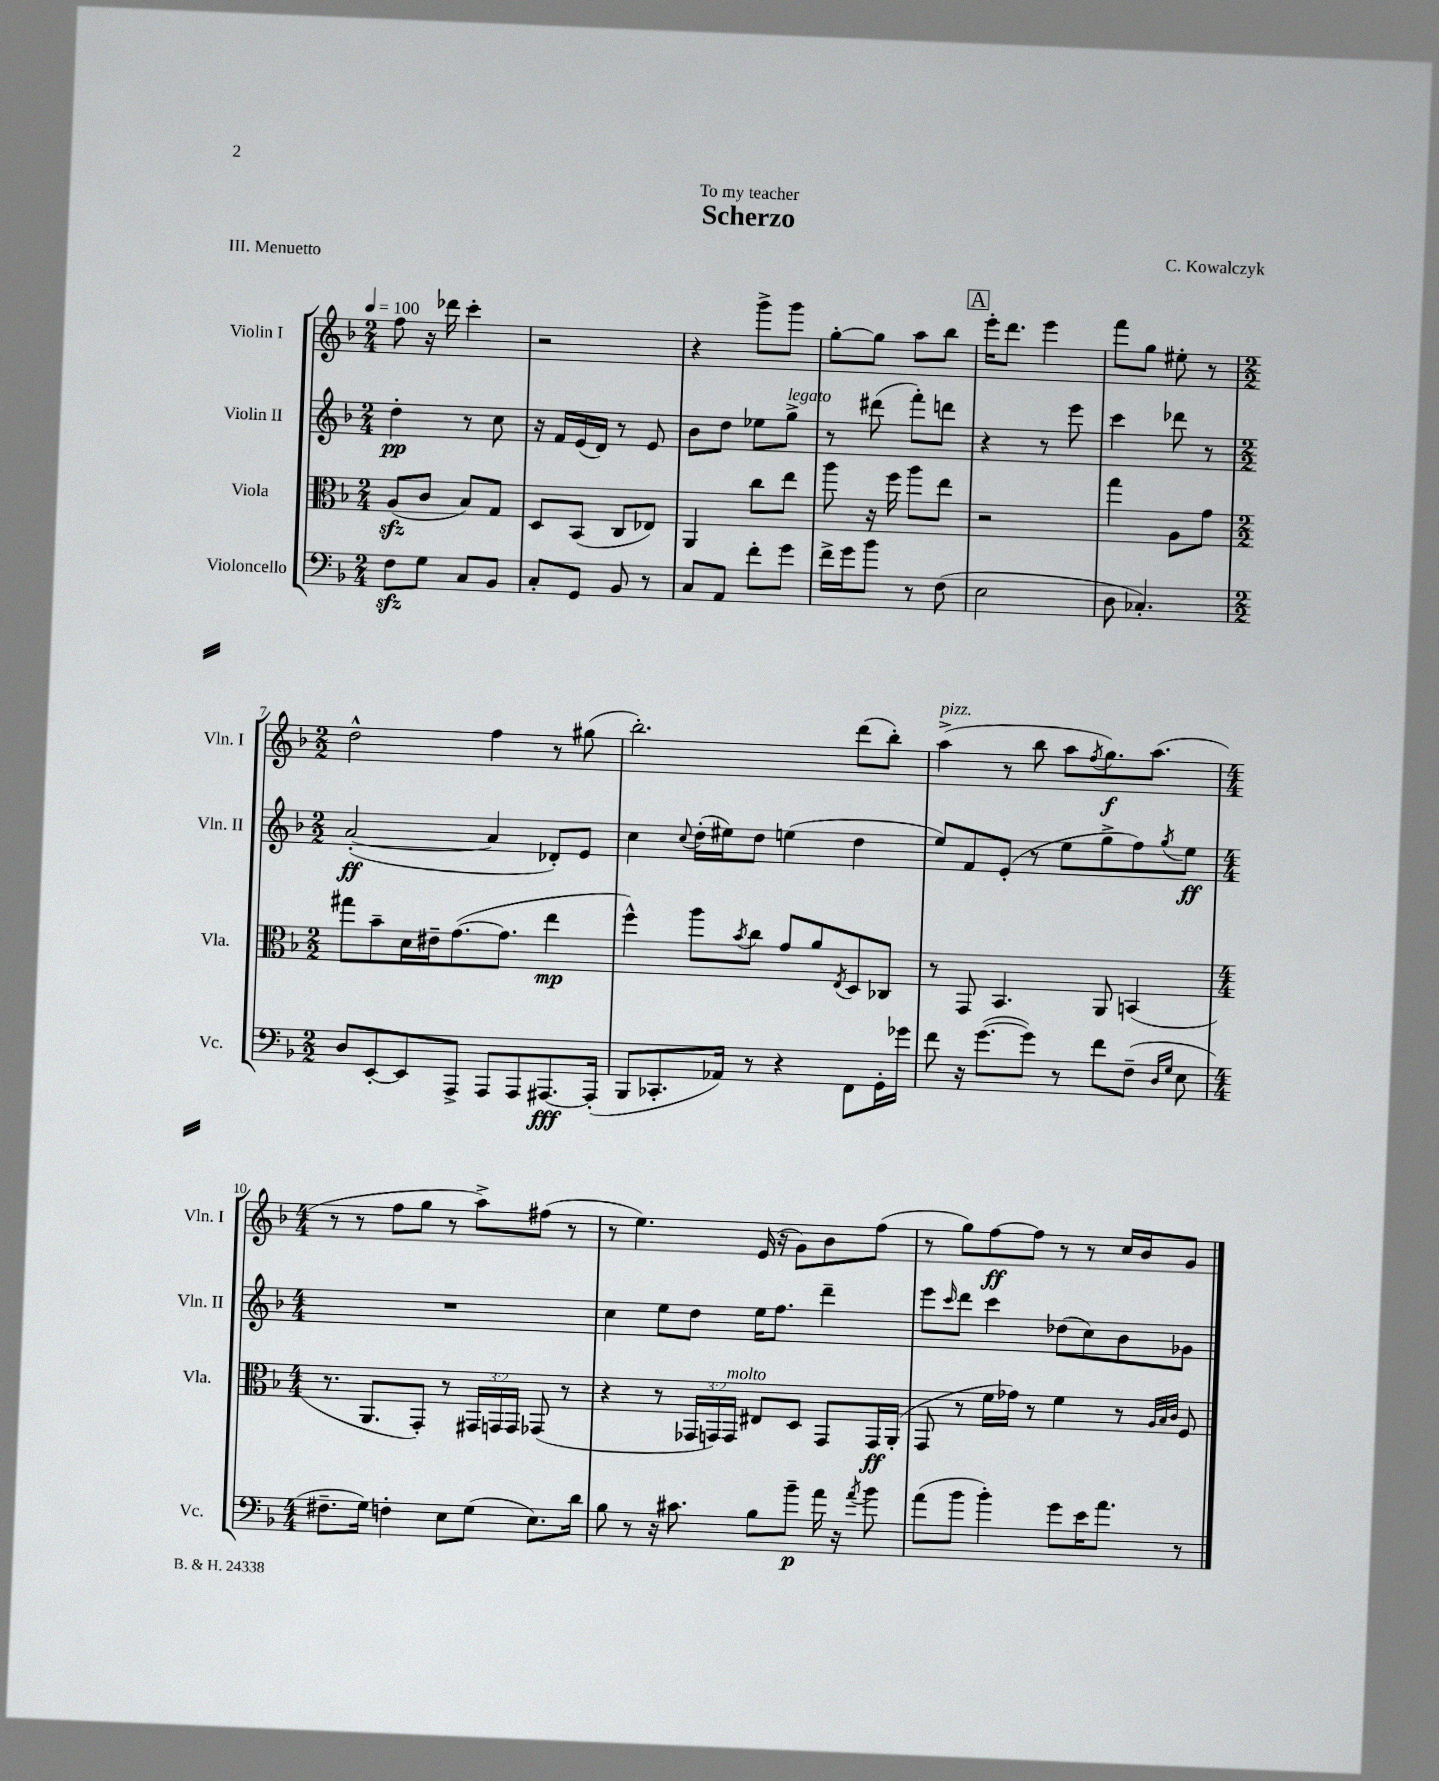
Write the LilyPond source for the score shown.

\header { title = "Scherzo" composer = "C. Kowalczyk" dedication = "To my teacher" piece = "III. Menuetto" }
<<
\new StaffGroup <<
\new Staff = "s0" \with { instrumentName = "Violin I" shortInstrumentName = "Vln. I" } {
    \clef treble \key f \major \numericTimeSignature \time 2/4 \tempo 4 = 100
    f''8 r16 des'''16 c'''4-. |
    r2 |
    r4 g'''8-> g'''8 |
    g''8~-. g''8 a''8 bes''8 |
    \mark \markup { \box "A" } e'''16-. d'''8. e'''4 |
    f'''8 g''8 eis''8-. r8 |
    \numericTimeSignature \time 2/2 d''2-^ f''4 r8 gis''8( |
    bes''2.-.) d'''8( bes''8-.) |
    a''4->^\markup { \italic "pizz." }( r8 bes''8 a''8 \acciaccatura { f''8 } g''8.\f) a''8.( |
    \numericTimeSignature \time 4/4 r8 r8 f''8 g''8 r8 a''8->) fis''8( r8 |
    r8 e''4.) e'16( r16 g'8) bes'8 f''8( |
    r8 g''8) f''8~\ff f''8 r8 r8 c''16 bes'16 g'8 \bar "|." |
}
\new Staff = "s1" \with { instrumentName = "Violin II" shortInstrumentName = "Vln. II" } {
    \clef treble \key f \major \numericTimeSignature \time 2/4
    d''4-.\pp r8 c''8 |
    r16 f'16 e'16( d'16) r8 e'8 |
    bes'8 d''8 ees''8 g''8->^\markup { \italic "legato" } |
    r8 dis'''8( f'''8-.) d'''8 |
    \mark \markup { \box "A" } r4 r8 e'''8 |
    c'''4 des'''8 r8 |
    \numericTimeSignature \time 2/2 a'2~-.\ff( a'4 des'8-.) e'8 |
    c''4 \appoggiatura { c''8 } d''16-.( eis''16) d''8 e''4( d''4 |
    e''8) f'8 e'8-.( r8 e''8 g''8-> f''8) \acciaccatura { g''8 } e''8\ff |
    \numericTimeSignature \time 4/4 R1 |
    c''4 e''8 d''8 e''16 f''8. d'''4-- |
    e'''8 \grace { c'''16 } d'''8 c'''4 des''8( c''8) bes'8 ges'8 \bar "|." |
}
\new Staff = "s2" \with { instrumentName = "Viola" shortInstrumentName = "Vla." } {
    \clef alto \key f \major \numericTimeSignature \time 2/4 \override Staff.TupletNumber.text = #tuplet-number::calc-fraction-text
    a8\sfz( c'8 bes8) g8 |
    d8 bes,8( c8 ees8) |
    a,4 c''8 e''8 |
    a''8 r16 f''16 a''8 e''8 |
    \mark \markup { \box "A" } r2 |
    g''4 a8 g'8 |
    \numericTimeSignature \time 2/2 gis''8 bes'8-- d'16 eis'16-- g'8.~( g'8. e''4\mp |
    f''4-^) a''8 \acciaccatura { bes'8 } c''8 g'8 a'8 \acciaccatura { e8 } d8 ces8 |
    r8 g,8 bes,4. a,8 b,4( |
    \numericTimeSignature \time 4/4 r8. a,8. g,8-.) r8 \tuplet 3/2 { gis,16 g,16 g,16 } ges,8( r8 |
    r4 r8 \tuplet 3/2 { ges,16 g,16) g,16^\markup { \italic "molto" } } eis8 d8 g,8 g,16\ff a,16-.( |
    g,8 r8 f'16 ges'16) r8 f'4 r8 \grace { a32 bes32 c'32 } f8 \bar "|." |
}
\new Staff = "s3" \with { instrumentName = "Violoncello" shortInstrumentName = "Vc." } {
    \clef bass \key f \major \numericTimeSignature \time 2/4
    f8\sfz g8 c8 bes,8 |
    c8-. g,8 bes,8 r8 |
    c8 a,8 f'8-. g'8 |
    f'16-> g'16 bes'8 r8 f8( |
    \mark \markup { \box "A" } e2 |
    d8 ces4.-.) |
    \numericTimeSignature \time 2/2 d8 e,8~-. e,8 a,,8-> a,,8 a,,8 ais,,8.~\fff ais,,16-.( |
    bes,,8 ces,8.-. aes,16) r8 r4 f,8 g,16-. ges'16 |
    f'8 r16 g'8.~( g'8) r8 f'8 f8--( \grace { d16 g16 } e8 |
    \numericTimeSignature \time 4/4 fis8.-- g16) f4-. e8 g8( e8.) d'16 |
    bes8 r8 r16 cis'8. bes8 bes'8--\p a'16 r16 \acciaccatura { a'8 } bes'8 |
    a'8( bes'8 bes'4-.) g'8 e'16 a'8. r8 \bar "|." |
}
>>
>>
